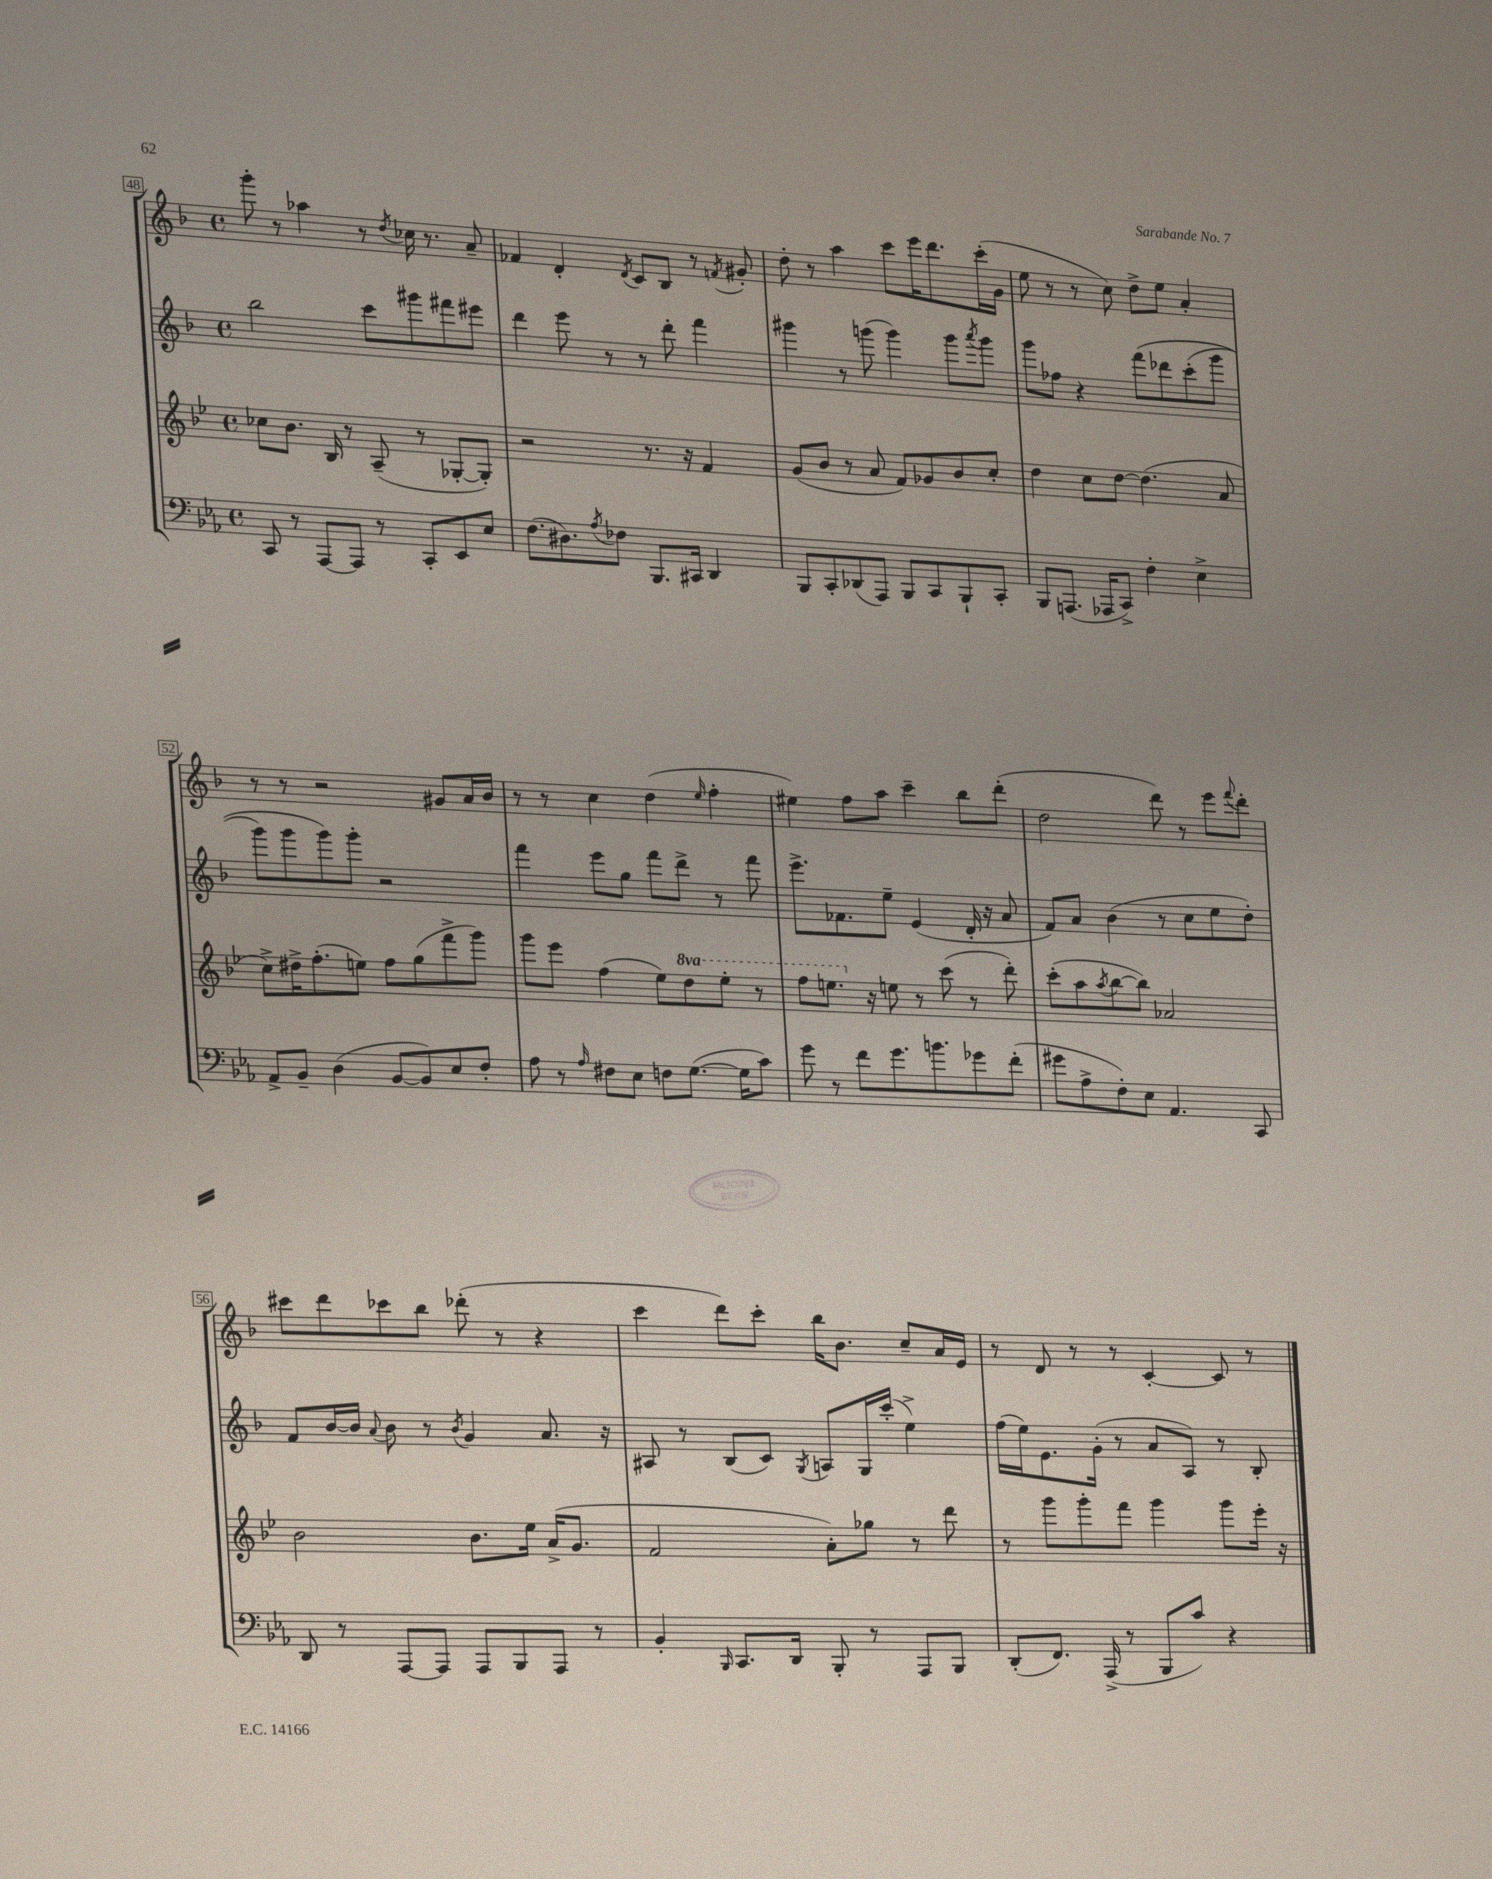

**kern	**kern	**kern	**kern
*staff4	*staff3	*staff2	*staff1
*clefF4	*clefG2	*clefG2	*clefG2
*k[b-e-a-]	*k[b-e-]	*k[b-]	*k[b-]
*M4/4	*M4/4	*M4/4	*M4/4
*met(c)	*met(c)	*met(c)	*met(c)
8CC	8cc-	2bb-	8ggg'
8r	8.b-	.	8r
[8AAA-	.	.	4aa-
.	16B-	.	.
8AAA-]	8r	.	.
8r	(8A~	8ccc	8r
.	.	.	8qdd
8CC'	8r	8ggg#	16cc-
.	.	.	8.r
8EE-	[8G-'	8fff#	.
8E-	8G-'])	8eee#	8a~
=	=	=	=
(8.F	2r	4ddd	4f-
8.D#)	.	.	.
.	.	8eee	4d'
8qA-	.	.	.
8F-	.	8r	.
.	.	.	8qd
8.BBB-	8.r	8r	8c
.	.	8ddd'	8B-
16CC#	16r	.	.
4DD	4f	4fff	8r
.	.	.	8qf
.	.	.	8g#'
=	=	=	=
8BBB-	(8g	4ggg#	8dd'
8CC'	8b-	.	8r
(8DD-	8r	8r	4aa
8AAA-)	8a	(8ggg	.
8BBB-	8f)	4ggg)	8ccc
8CC	8g-	.	16eee
.	.	.	8.ddd
8BBB-`	8b-	8ggg	.
.	.	8qaaa	.
8CC'	8cc'	8ggg	(16ccc'
.	.	.	16g
=	=	=	=
8BBB-	4dd	8ggg	8ee
(8.AAA	.	8ff-	8r
.	8cc	4r	8r
16AAA-	.	.	.
8CC^)	[8dd	.	8cc)
4F'	(4.dd]	&(8fff	8dd^
.	.	8ddd-	8ee
4E-^	.	(8ccc'	4a'
.	8a	8ggg	.
=	=	=	=
8AA-^	8cc^)	8ggg)	8r
8BB-~	16dd#^	8ggg	8r
.	(8.ff'	.	.
(4D	.	8ggg&)	2r
.	8ee)	8ggg'	.
[8BB-	8ff	2r	.
8BB-])	(8gg	.	.
8E-	8fff^	.	8g#
8F'	8ggg)	.	16a
.	.	.	16b-
=	=	=	=
8A-	8ggg	4fff	8r
8r	8eee-	.	8r
16qqA-	.	.	.
8F#	(4ff	8eee	4cc
8E-	.	8gg	.
8F	8ee-)	8fff	(4dd
([8.G	8ddd	8ddd^	.
.	.	.	16qqee
.	8eee-'	8r	4ff'
16G]	.	.	.
8c)	8r	8fff	.
=	=	=	=
8g	8fff	8.eee^	4ee#)
8r	8.eee	.	.
.	.	8.f-	.
8f	.	.	8ff
.	16r	.	.
8.g	8ee	8ee~	8aa
.	8r	(4e	4ccc~
8.b	.	.	.
.	(8ccc	.	.
8g-	8r	16d'	8bb-
.	.	16r	.
(8f'	8ddd')	8a	(8ddd'
=	=	=	=
8g#	(8ccc'	8f)	2dd
8A-^	8aa	8a	.
.	8qaa	.	.
8F')	[8bb-	(4b-	.
8E-	8bb-])	.	.
4.AA-	2a-	8r	8ddd)
.	.	8cc	8r
.	.	8ee	8eee
.	.	.	8qqfff
8CC	.	8dd')	8ddd'
=	=	=	=
8DD	2b-	8f	8ccc#
8r	.	[16b-	8ddd
.	.	16b-]	.
.	.	8qqa	.
[8AAA-	.	8b-	8ccc-
8AAA-]	.	8r	8bb-
.	.	8qb-	.
8AAA-	8.b-	4g	(8ddd-'
8BBB-	.	.	8r
.	16ee-	.	.
8AAA-	(16a^	8.a	4r
.	8.g	.	.
8r	.	.	.
.	.	16r	.
=	=	=	=
4BB-'	2f	8A#	4ccc
.	.	8r	.
16qqBBB-	.	.	.
8.CC	.	(8B-	8ddd)
.	.	8c)	8ccc'
16DD	.	.	.
.	.	8qG	.
8BBB-'	8a')	8A	16bb-
.	.	.	8.b-
8r	8gg-	16G	.
.	.	(16ccc'	.
8AAA-	8r	4ee^)	8cc~
8BBB-	8ddd	.	16a
.	.	.	16e
=	=	=	=
(8DD'	8r	(16ff	8r
.	.	16ee)	.
8.FF)	8ggg	8.e	8d
.	8ggg'	.	8r
(16AAA-^	.	(16g'	.
8r	8fff	8r	8r
8BBB-	4ggg	8a	[4c'
8c)	.	8A)	.
4r	8ggg	8r	8c]
.	16eee-'	8B-'	8r
.	16r	.	.
==	==	==	==
*-	*-	*-	*-
